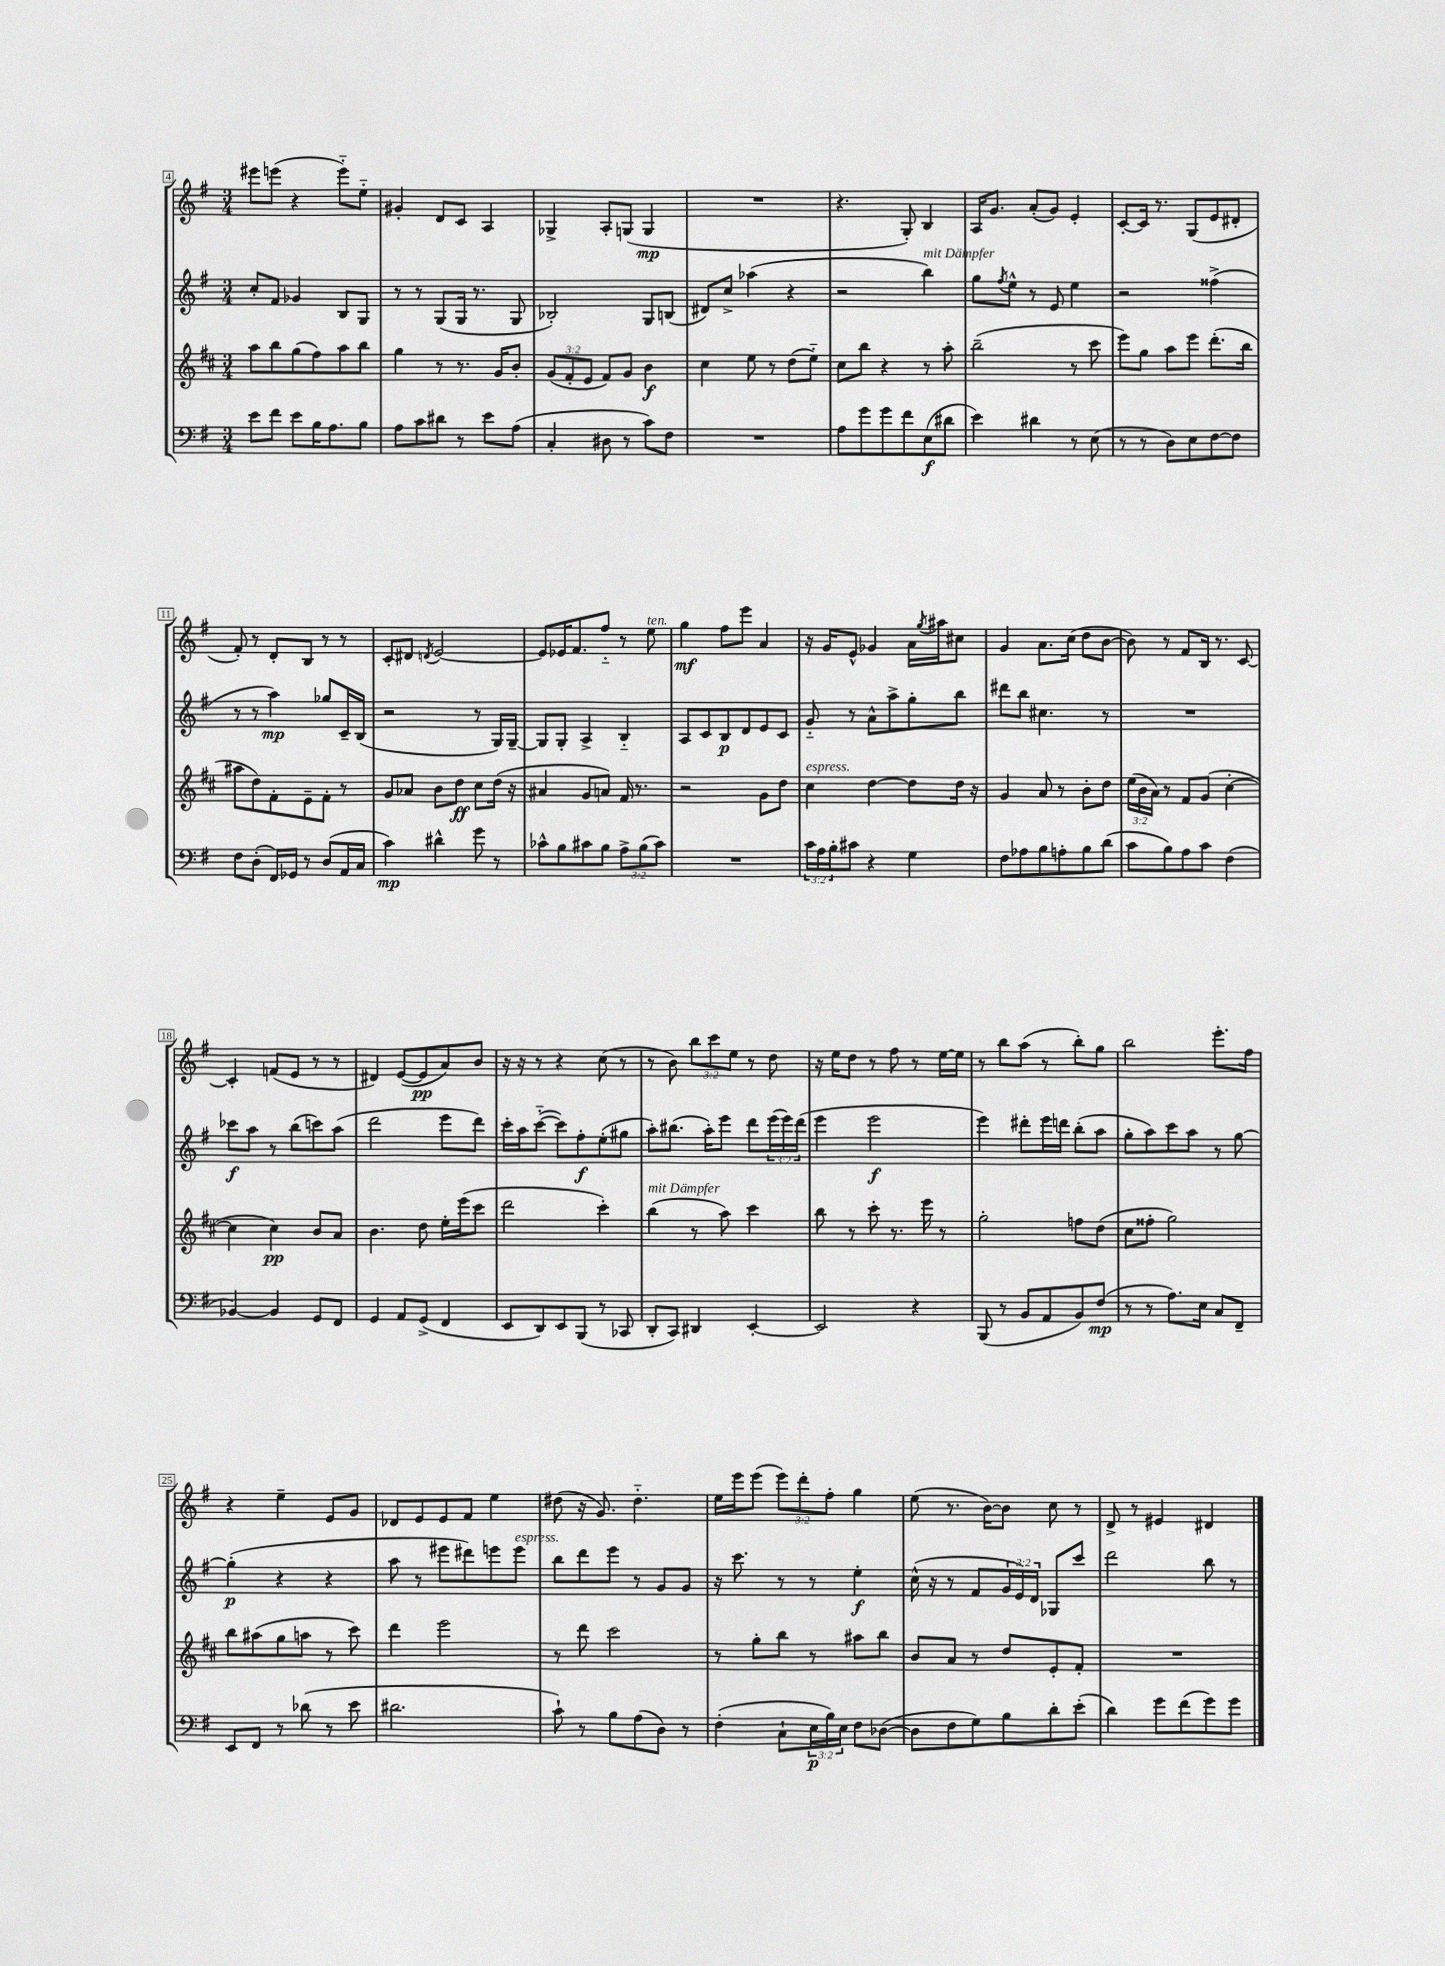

**kern	**kern	**kern	**kern
*staff4	*staff3	*staff2	*staff1
*clefF4	*clefG2	*clefG2	*clefG2
*k[f#]	*k[f#c#]	*k[f#]	*k[f#]
*M3/4	*M3/4	*M3/4	*M3/4
8e	8aa	8cc'	8eee#
8f#	8bb	8f#	(8eee
8e	(8gg	4g-	4r
16B	8ff#)	.	.
8.A	.	.	.
.	8aa	8B	8eee'~)
8B	8bb	8G	8ee'~
=	=	=	=
8A	4gg	8r	4g#'
8c	.	8r	.
8d#	8r	(8G	8d
8r	8.r	16G	8c
.	.	8.r	.
8e	.	.	4A
.	16g	.	.
(8A	8b'	8G	.
=	=	=	=
4C'	(12g	2B-')	4G-^
.	12f#'	.	.
.	12e	.	.
8D#	8f#)	.	8A'
8r	8g	.	(8G
8c)	4b	8G	4G
8F#	.	(8B	.
=	=	=	=
2.r	4cc#	8d#)	2.r
.	.	8cc^	.
.	8ee	(4aa-	.
.	8r	.	.
.	(8dd	4r	.
.	8ee'~)	.	.
=	=	=	=
8A	8cc#	2r	4.r
8g	8bb	.	.
8g	4r	.	.
8f#	.	.	8G')
(8E	8r	4bb)	4B
8d#	8aa'	.	.
=	=	=	=
4e)	(2bb~	8gg	16A
.	.	.	8.g
.	.	8qff#	.
.	.	8ee^^	.
4d#	.	8r	(8a'
.	.	8e	8g)
8r	8r	4ee	4e'
(8E	8ccc#	.	.
=	=	=	=
8r	8eee)	2r	[8c'
8r	8gg	.	16c]
.	.	.	8.r
8D)	8aa	.	.
8E	8eee	.	(8G
[8F#	(8.ddd'	(4ff##^	8e
8F#]	.	.	8d#'
.	16bb	.	.
=	=	=	=
8F#	8aa#	8r	8f#')
(8D'	8dd)	8r	8r
16FF#)	8f#'	4aa)	8d'
16GG-	.	.	.
8r	8e~	.	8B
(8D	8f#'	8gg-	8r
16AA	8r	16c~	8r
16C	.	(16B	.
=	=	=	=
4c)	8g	2r	8c'
.	8a-	.	8d#
.	.	.	8qd
4d#^^	8b	.	[2e
.	8dd	.	.
8g	8cc#	8r	.
8r	(16dd	16G)	.
.	16r	[16G~	.
=	=	=	=
8c-^^	4a#	8G]	8e]
8B	.	8G'	16e-
.	.	.	8.f#
8c#	8g	4A^	.
8B	8a)	.	8ff#'~
12A^	16f#	4B'~	8r
.	8.r	.	.
(12B	.	.	.
.	.	.	8ee
12c#)	.	.	.
=	=	=	=
2.r	2r	8A	4gg
.	.	8c	.
.	.	8B	8ff#
.	.	8d	8eee
.	8g	8e	4a
.	8dd	8c	.
=	=	=	=
24c	4cc#	8g'~	16r
24A	.	.	.
.	.	.	16g
24B'	.	.	.
8c#	.	8r	8e^^
4r	[4dd	8a^^	4g-
.	.	8aa^	.
4G	8dd]	8gg'	16a
.	.	.	8qgg
.	.	.	16aa#
.	16dd	8bb	8cc#
.	16r	.	.
=	=	=	=
8F#	4g	8ddd#	4g
8A-	.	8bb	.
8B	8a	4.cc#	8.a
8A'	8r	.	.
.	.	.	(16cc
8B	8b'	.	8dd
(8d	8dd	8r	[8b
=	=	=	=
8c	(24ee	2.r	8b])
.	24b	.	.
.	24a)	.	.
8B)	8r	.	8r
8A	8f#	.	8f#
8c	(8g	.	16B
.	.	.	8.r
(4F#	[4cc#'	.	.
.	.	.	[8c
=	=	=	=
[4BB-)	4cc#]	8ccc-	4c']
.	.	8aa	.
4BB-]	4cc#)	8r	(8f
.	.	(8bb	8e
8GG	8b	8ccc)	8r
8FF#	8a	(8aa	8r
=	=	=	=
4GG	4.b	2ddd	4d#)
8AA	.	.	([8e
(8GG^	8dd	.	8e]
4FF#	16ee'	8eee	8a)
.	(16eee	.	.
.	8ccc#	8ddd)	8b
=	=	=	=
8EE	2ddd	16ccc'	16r
.	.	16aa	16r
8DD)	.	([8ccc'~	8r
8EE	.	8ccc])	4r
(8BBB	.	8ff#'	.
8r	4ccc#')	(8ee'	(8cc
8CC-	.	8gg#	8r
=	=	=	=
8DD'	(4bb	8aa')	8r
8CC)	.	(8.bb#	8b)
4DD#	8r	.	12bb
.	.	16aa')	.
.	.	.	12ccc
.	8aa)	8eee	.
.	.	.	12ee
[4EE'	4ccc#	8ddd	8r
.	.	(24eee	8dd
.	.	24eee)	.
.	.	(24ddd	.
=	=	=	=
2EE]	8bb	4eee	16r
.	.	.	16ee
.	8r	.	8dd
.	8ccc#'	2eee	8r
.	8.r	.	8ff#
4r	.	.	8r
.	16eee	.	.
.	8r	.	[16ee
.	.	.	16ee]
=	=	=	=
(8BBB	2gg'	4eee)	8r
8r	.	.	8bb
8BB	.	8ddd#'	(8aa
8AA	.	16eee	8r
.	.	16ddd	.
8BB)	8ff	(8bb'	8bb')
(8F#	(8dd	8aa	8gg
=	=	=	=
8r	8cc#	8gg'	2bb
8r	8ff##'	8aa)	.
8.A)	2gg)	8ccc	.
.	.	8aa	.
16E	.	.	.
8C	.	8r	8.eee'
8FF#~	.	[8gg	.
.	.	.	16ff#
=	=	=	=
8EE	8bb	(4gg']	4r
8FF#	(8aa#	.	.
8r	8gg	4r	4ee~
(8d-	8aa	.	.
8r	8r	4r	8e
8e	8ccc#)	.	8g
=	=	=	=
2.d#	4ddd	8aa	8d-
.	.	8r	8e
.	2eee	8eee#	8e
.	.	8ddd#)	8f#
.	.	8eee	4ee
.	.	8eee	.
=	=	=	=
8c`)	8r	8bb	(8dd#
8r	8ddd	8ddd	16r
.	.	.	8.g)
8B	2ccc#	8eee	.
(8A	.	8r	4.dd#'~
8D)	.	8g	.
8r	.	8g	.
=	=	=	=
(4F#'	8r	16r	16ee
.	.	8.ccc	16eee
.	8gg'	.	(8eee
8C`	8bb	8r	12eee)
.	.	.	12ddd'
24E	8r	8r	.
24B)	.	.	12ff#'
24E	.	.	.
8F#	8aa#	4ee'	4gg
([8D-	8bb	.	.
=	=	=	=
8D-]	8b	(16cc^^	(8ee
.	.	16r	.
8F#	8a	8r	8.r
8G)	8r	8f#	.
.	.	.	[16b)
8B	8dd	24g	8b]
.	.	24e)	.
.	.	24d	.
8d'	8e'	8G-	8cc
(8e'	8f#'	8ccc	8r
=	=	=	=
4d)	2.r	2ddd	8d^
.	.	.	8r
8g	.	.	4e#
(8f#	.	.	.
8g)	.	8bb	4d#
8g	.	8r	.
==	==	==	==
*-	*-	*-	*-
